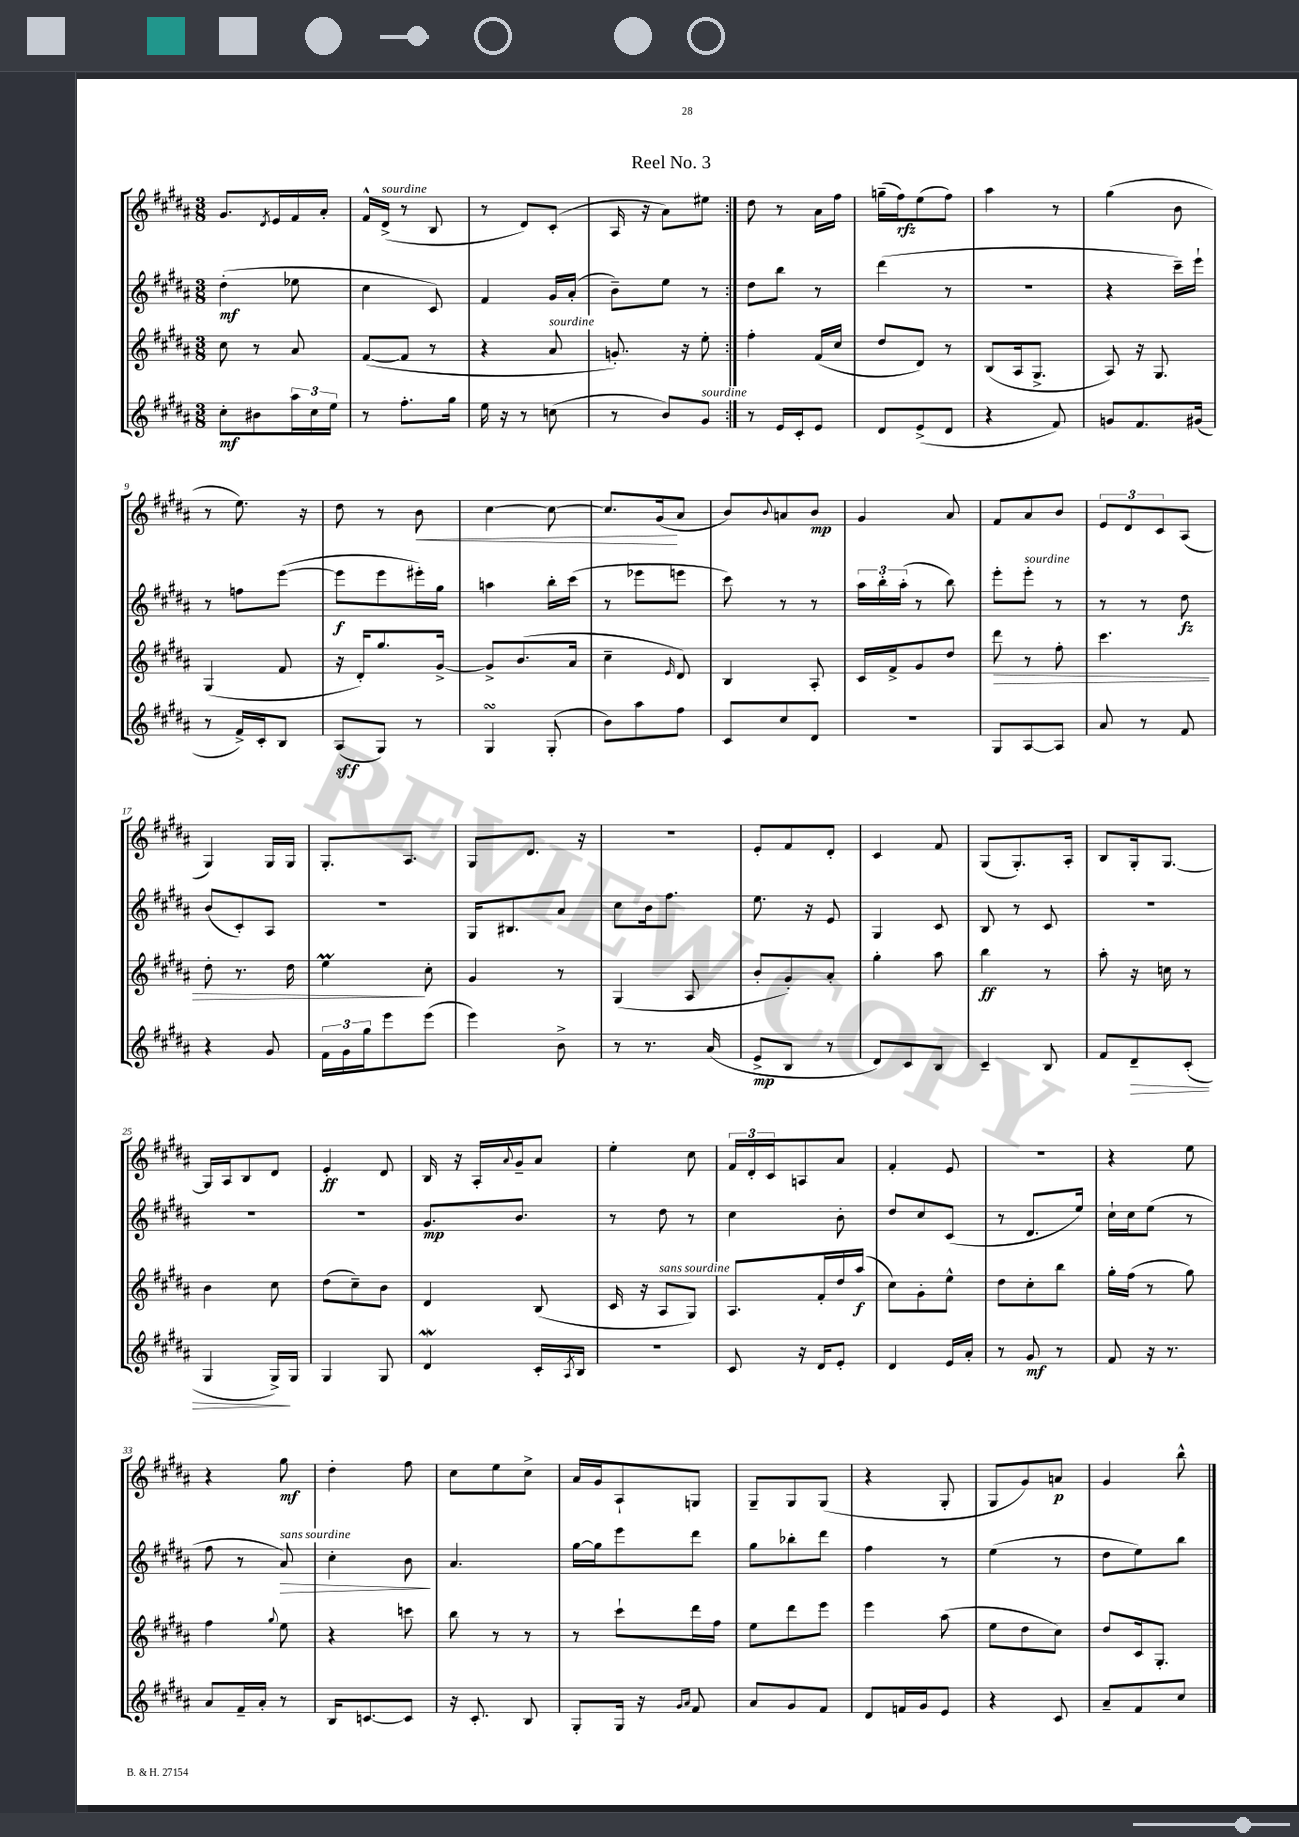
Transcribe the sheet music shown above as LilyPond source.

\header { title = "Reel No. 3" }
<<
\new StaffGroup <<
\new Staff = "s0" {
    \clef treble \key b \major \numericTimeSignature \time 3/8
    \repeat volta 2 { gis'8. \acciaccatura { dis'8 } e'16 fis'16 ais'16-. |
    fis'16-^ dis'16->^\markup { \italic "sourdine" }( r8 b8 |
    r8 dis'8) cis'8-.( |
    ais16 r16 ais'8) eis''8 | }
    dis''8 r8 ais'16 fis''16 |
    g''16--( fis''16\rfz) e''8( fis''8) |
    ais''4 r8 |
    gis''4( b'8 |
    r8 e''8.) r16 |
    dis''8 r8 b'8\< |
    cis''4~ cis''8~ |
    cis''8. gis'16\!( ais'8 |
    b'8) \appoggiatura { b'8 } a'8 b'8\mp |
    gis'4 ais'8 |
    fis'8 ais'8 b'8 |
    \tuplet 3/2 { e'8 dis'8 cis'8 } ais8( |
    gis4) gis16 gis16 |
    gis8.-. ais8. |
    gis8 dis'8. r16 |
    R4. |
    e'8-. fis'8 dis'8-. |
    cis'4 fis'8 |
    gis8( gis8.-.) ais16-. |
    b8 gis16-. gis8.~ |
    gis16 ais16 b8 dis'8 |
    e'4-.\ff dis'8 |
    b16 r16 ais16-. \appoggiatura { ais'8 } gis'16-- ais'8 |
    e''4-. cis''8 |
    \tuplet 3/2 { fis'16 dis'16-. cis'16 } a8 ais'8 |
    fis'4-. e'8 |
    R4. |
    r4 e''8 |
    r4 gis''8\mf |
    dis''4-. fis''8 |
    cis''8 e''8 cis''8-> |
    ais'16 gis'16 ais8-! g8 |
    gis8-- gis8 gis8( |
    r4 gis8-. |
    gis8 gis'8) a'8\p |
    gis'4 b''8-^ \bar "|." |
}
\new Staff = "s1" {
    \clef treble \key b \major \numericTimeSignature \time 3/8
    \repeat volta 2 { dis''4-.\mf( ees''8 |
    cis''4 cis'8) |
    fis'4 gis'16 ais'16-.( |
    b'8--) e''8 r8 | }
    dis''8 b''8 r8 |
    dis'''4( r8 |
    R4. |
    r4 cis'''16--) e'''16-! |
    r8 f''8 e'''8~( |
    e'''8\f e'''8 eis'''16-.) gis''16 |
    a''4 b''16-. cis'''16( |
    r8 ees'''8 e'''8 |
    cis'''8) r8 r8 |
    \tuplet 3/2 { ais''16 b''16-. ais''16-.( } r8 b''8) |
    e'''8-. e'''8-.^\markup { \italic "sourdine" } r8 |
    r8 r8 dis''8\fz |
    b'8( cis'8-.) ais8 |
    R4. |
    gis16 bis8. ais'8 |
    cis''8 b'16 fis''8. |
    e''8. r16 e'8 |
    gis4 cis'8 |
    b8 r8 cis'8 |
    R4. |
    R4. |
    R4. |
    gis'8.\mp b'8. |
    r8 dis''8 r8 |
    cis''4 b'8-. |
    dis''8 cis''8 cis'8( |
    r8 dis'8. e''16) |
    cis''16-! cis''16 e''8( r8 |
    fis''8 r8 ais'8\>^\markup { \italic "sans sourdine" }) |
    cis''4-. b'8\! |
    ais'4. |
    gis''16~ gis''16 e'''8 dis'''8 |
    gis''8 bes''8-. dis'''8 |
    fis''4 r8 |
    e''4( r8 |
    dis''8 e''8) b''8 \bar "|." |
}
\new Staff = "s2" {
    \clef treble \key b \major \numericTimeSignature \time 3/8
    \repeat volta 2 { cis''8 r8 ais'8 |
    fis'8~( fis'8 r8 |
    r4 ais'8^\markup { \italic "sourdine" } |
    g'8.-.) r16 e''8-. | }
    fis''4-. fis'16( cis''16 |
    dis''8 dis'8) r8 |
    b8( ais16 gis8.-> |
    ais8) r16 gis8. |
    gis4( fis'8 |
    r16 dis'16-.) gis''8. gis'16~-> |
    gis'8-> b'8.( ais'16 |
    cis''4-- \grace { e'16 } dis'8) |
    b4 ais8-. |
    cis'16 fis'16-> gis'8 dis''8 |
    dis'''8\> r8 fis''8-. |
    cis'''4. |
    dis''8-. r8. dis''16 |
    e''4\prall\! cis''8-. |
    gis'4 r8 |
    gis4( ais8 |
    b'8-. gis'8-.) ais'8-. |
    gis''4-. ais''8 |
    b''4\ff r8 |
    ais''8-. r16 c''16 r8 |
    b'4 cis''8 |
    dis''8( cis''8--) b'8 |
    dis'4 b8( |
    cis'16 r16 ais8^\markup { \italic "sans sourdine" } gis8) |
    ais8. fis'16-. dis''16 ais''16\f( |
    cis''8) gis'8-. e''8-^ |
    dis''8 cis''8-. b''8 |
    gis''16-. fis''16( r8 gis''8) |
    fis''4 \appoggiatura { gis''8 } e''8 |
    r4 c'''8 |
    b''8 r8 r8 |
    r8 cis'''8-! dis'''16 fis''16 |
    e''8 dis'''8 e'''8 |
    e'''4 ais''8( |
    e''8 dis''8 cis''8) |
    dis''8 cis'16 gis8.-. \bar "|." |
}
\new Staff = "s3" {
    \clef treble \key b \major \numericTimeSignature \time 3/8
    \repeat volta 2 { cis''8-.\mf bis'8 \tuplet 3/2 { ais''16 cis''16 e''16 } |
    r8 fis''8.-. gis''16 |
    e''16 r16 r8 c''8( |
    r8 b'8) gis'8^\markup { \italic "sourdine" } | }
    r8 e'16 cis'16-. e'8 |
    dis'8 e'8->( dis'8 |
    r4 fis'8) |
    g'8 fis'8. gis'16( |
    r8 fis'16->) cis'16-. b8 |
    ais8\sff( gis8) r8 |
    gis4\turn gis8-.( |
    b'8) ais''8 fis''8 |
    cis'8 cis''8 dis'8 |
    R4. |
    gis8 ais8~ ais8 |
    ais'8 r8 fis'8 |
    r4 gis'8 |
    \tuplet 3/2 { fis'16 gis'16 gis''16 } e'''8 e'''8( |
    e'''4) b'8-> |
    r8 r8. ais'16( |
    e'8->\mp b8 r8 |
    dis'8) cis'8 b8 |
    cis'4-- b8 |
    fis'8 dis'8--\> cis'8-.( |
    gis4 gis16->\!) gis16 |
    gis4 gis8 |
    dis'4\mordent cis'16-. \acciaccatura { ais8 } b16 |
    R4. |
    cis'8 r16 dis'16 e'8-. |
    dis'4 e'16 ais'16-. |
    r8 gis'8\mf r8 |
    fis'8 r16 r8. |
    ais'8 fis'16-- ais'16-. r8 |
    b16 c'8.~ c'8 |
    r16 cis'8.-. b8 |
    gis8-. gis16 r16 \grace { gis'16 ais'16 } fis'8 |
    ais'8 gis'8 fis'8 |
    dis'8 f'16 gis'16 e'8 |
    r4 cis'8 |
    ais'8-- fis'8 cis''8 \bar "|." |
}
>>
>>
